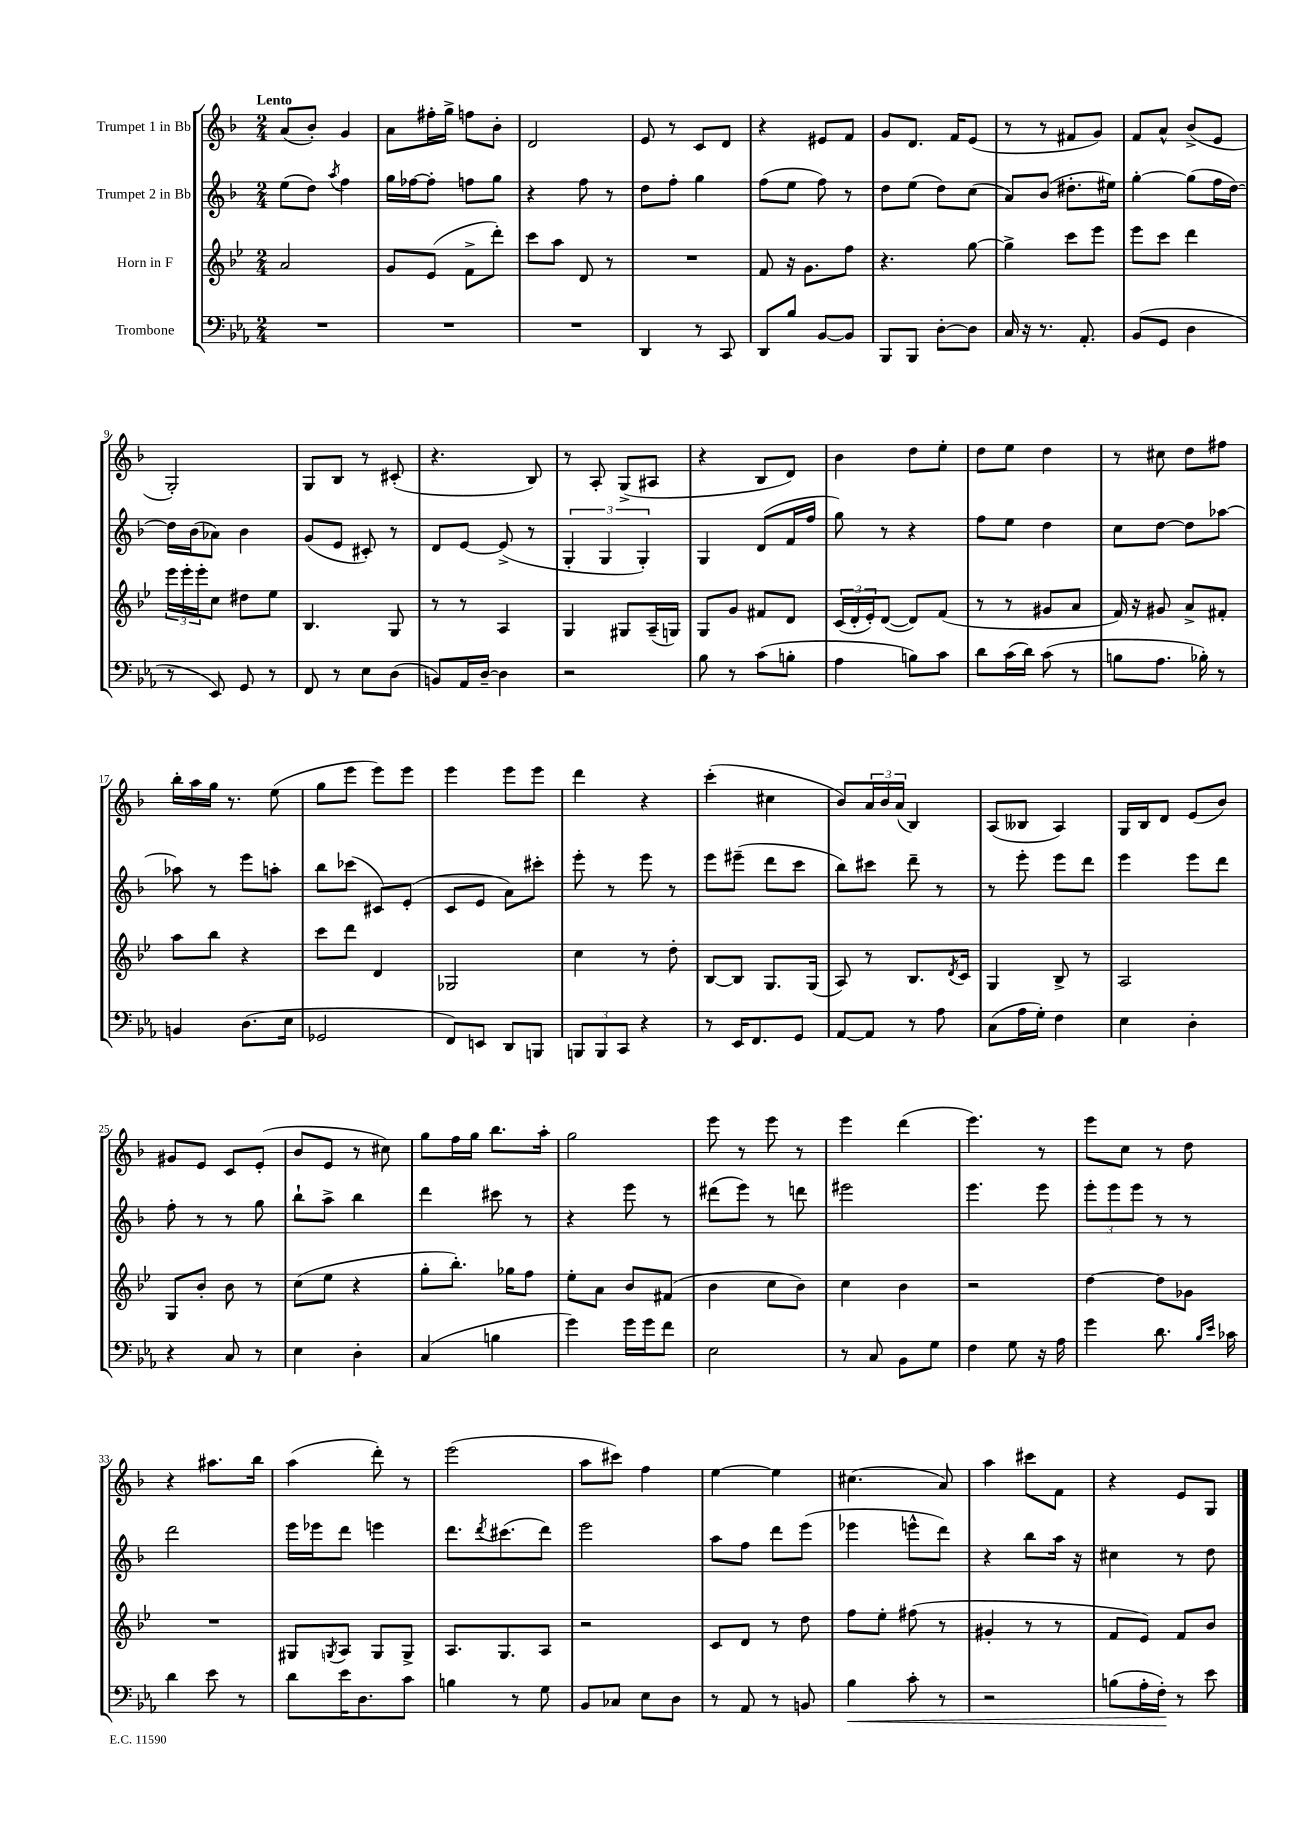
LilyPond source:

<<
\new StaffGroup <<
\new Staff = "s0" \with { instrumentName = "Trumpet 1 in Bb" } {
    \clef treble \key f \major \numericTimeSignature \time 2/4 \tempo "Lento"
    a'8( bes'8-.) g'4 |
    a'8 fis''16-. g''16-> f''8 bes'8-. |
    d'2 |
    e'8 r8 c'8 d'8 |
    r4 eis'8 f'8 |
    g'8 d'8. f'16 e'8( |
    r8 r8 fis'8 g'8) |
    f'8 a'8-^ bes'8->( e'8 |
    g2-.) |
    g8 bes8 r8 cis'8-.( |
    r4. bes8) |
    r8 a8-. g8->( ais8 |
    r4 bes8 d'8) |
    bes'4 d''8 e''8-. |
    d''8 e''8 d''4 |
    r8 cis''8 d''8 fis''8 |
    bes''16-. a''16 g''16 r8. e''8( |
    g''8 e'''8 e'''8) e'''8 |
    e'''4 e'''8 e'''8 |
    d'''4 r4 |
    c'''4-.( cis''4 |
    bes'8) \tuplet 3/2 { a'16 bes'16 a'16( } bes4) |
    a8( beses8 a4) |
    g16 bes16 d'8 e'8( bes'8) |
    gis'8 e'8 c'8 e'8-.( |
    bes'8 e'8 r8 cis''8) |
    g''8 f''16 g''16 bes''8. a''16-. |
    g''2 |
    e'''8 r8 e'''8 r8 |
    e'''4 d'''4( |
    e'''4.) r8 |
    e'''8 c''8 r8 d''8 |
    r4 ais''8. bes''16 |
    a''4( d'''8-.) r8 |
    e'''2( |
    a''8 cis'''8) f''4 |
    e''4~ e''4 |
    cis''4.( a'8) |
    a''4 cis'''8 f'8 |
    r4 e'8 g8 \bar "|." |
}
\new Staff = "s1" \with { instrumentName = "Trumpet 2 in Bb" } {
    \clef treble \key f \major \numericTimeSignature \time 2/4
    e''8( d''8) \acciaccatura { a''8 } f''4 |
    g''16 fes''16~ fes''8-. f''8 g''8 |
    r4 f''8 r8 |
    d''8 f''8-. g''4 |
    f''8( e''8 f''8) r8 |
    d''8 e''8( d''8) c''8( |
    a'8) bes'8( dis''8.-. eis''16) |
    g''4~-. g''8( f''16 d''16~) |
    d''16 bes'16( aes'8) bes'4 |
    g'8( e'8 cis'8-.) r8 |
    d'8 e'8~ e'8->( r8 |
    \tuplet 3/2 { g4-. g4 g4-.) } |
    g4 d'8( f'16 f''16 |
    g''8) r8 r4 |
    f''8 e''8 d''4 |
    c''8 d''8~ d''8 aes''8~ |
    aes''8 r8 e'''8 a''8-. |
    bes''8 ces'''8( cis'8) e'8-.( |
    c'8 e'8 a'8) cis'''8-. |
    e'''8-. r8 e'''8 r8 |
    e'''8 eis'''8--( d'''8 c'''8 |
    bes''8) cis'''8 d'''8-- r8 |
    r8 e'''8-. e'''8 d'''8 |
    e'''4 e'''8 d'''8 |
    f''8-. r8 r8 g''8 |
    bes''8-! a''8-> bes''4 |
    d'''4 cis'''8 r8 |
    r4 e'''8 r8 |
    dis'''8( e'''8) r8 d'''8 |
    eis'''2 |
    e'''4. e'''8 |
    \tuplet 3/2 { e'''8-. e'''8 e'''8 } r8 r8 |
    d'''2 |
    e'''16 ees'''16 d'''8 e'''4 |
    d'''8. \acciaccatura { d'''8 } cis'''8.( d'''8) |
    e'''2 |
    a''8 f''8 d'''8 e'''8( |
    ees'''4 e'''8-^ d'''8) |
    r4 bes''8 a''16 r16 |
    cis''4 r8 d''8 \bar "|." |
}
\new Staff = "s2" \with { instrumentName = "Horn in F" } {
    \clef treble \key bes \major \numericTimeSignature \time 2/4
    a'2 |
    g'8 ees'8( f'8-> d'''8-.) |
    c'''8 a''8 d'8 r8 |
    R2 |
    f'8 r16 g'8. f''8 |
    r4. g''8~ |
    g''4-> c'''8 ees'''8 |
    ees'''8 c'''8 d'''4 |
    \tuplet 3/2 { ees'''16 ees'''16-. ees'''16-. } c''8 dis''8 ees''8 |
    bes4. g8 |
    r8 r8 a4 |
    g4 gis8 a16--( g16) |
    g8 g'8 fis'8 d'8 |
    \tuplet 3/2 { c'16( d'16-. ees'16-.) } d'8~( d'8) f'8( |
    r8 r8 gis'8 a'8 |
    f'16) r16 gis'8 a'8-> fis'8-. |
    a''8 bes''8 r4 |
    c'''8 d'''8 d'4 |
    ges2 |
    c''4 r8 d''8-. |
    bes8~ bes8 g8. g16( |
    a8) r8 bes8. \acciaccatura { d'8 } c'16 |
    g4 bes8-> r8 |
    a2 |
    g8 bes'8-. bes'8 r8 |
    c''8( ees''8 r4 |
    g''8-. bes''8.-.) ges''16 f''8 |
    ees''8-. a'8 bes'8 fis'8( |
    bes'4 c''8 bes'8) |
    c''4 bes'4 |
    r2 |
    d''4~ d''8 ges'8 |
    R2 |
    gis8 \acciaccatura { g8 } a8 g8 g8-> |
    a8. g8. a8 |
    r2 |
    c'8 d'8 r8 d''8 |
    f''8 ees''8-. fis''8( r8 |
    gis'4-. r8 r8 |
    f'8 ees'8) f'8 bes'8 \bar "|." |
}
\new Staff = "s3" \with { instrumentName = "Trombone" } {
    \clef bass \key ees \major \numericTimeSignature \time 2/4
    R2 |
    R2 |
    R2 |
    d,4 r8 c,8 |
    d,8 bes8 bes,8~ bes,8 |
    bes,,8 bes,,8 d8~-. d8 |
    c16 r16 r8. aes,8.-. |
    bes,8( g,8 d4 |
    r8 ees,8) g,8 r8 |
    f,8 r8 ees8 d8( |
    b,8) aes,16 d16~-- d4 |
    r2 |
    bes8 r8 c'8( b8-. |
    aes4 b8) c'8 |
    d'8 c'16( d'16) c'8( r8 |
    b8 aes8. bes16-.) r8 |
    b,4 d8.( ees16 |
    ges,2 |
    f,8) e,8 d,8 b,,8 |
    \tuplet 3/2 { b,,8 b,,8 c,8 } r4 |
    r8 ees,16 f,8. g,8 |
    aes,8~ aes,8 r8 aes8 |
    c8( aes16 g16-.) f4 |
    ees4 d4-. |
    r4 c8 r8 |
    ees4 d4-. |
    c4( b4 |
    g'4) g'16 g'16 f'8 |
    ees2 |
    r8 c8 bes,8 g8 |
    f4 g8 r16 aes16 |
    g'4 d'8. \grace { bes16 ees'16 } ces'16 |
    d'4 ees'8 r8 |
    d'8 ees'16 d8. c'8 |
    b4 r8 g8 |
    bes,8 ces8 ees8 d8 |
    r8 aes,8 r8 b,8 |
    bes4\< c'8-. r8 |
    r2 |
    b8( aes16-. f16-.\!) r8 ees'8 \bar "|." |
}
>>
>>
